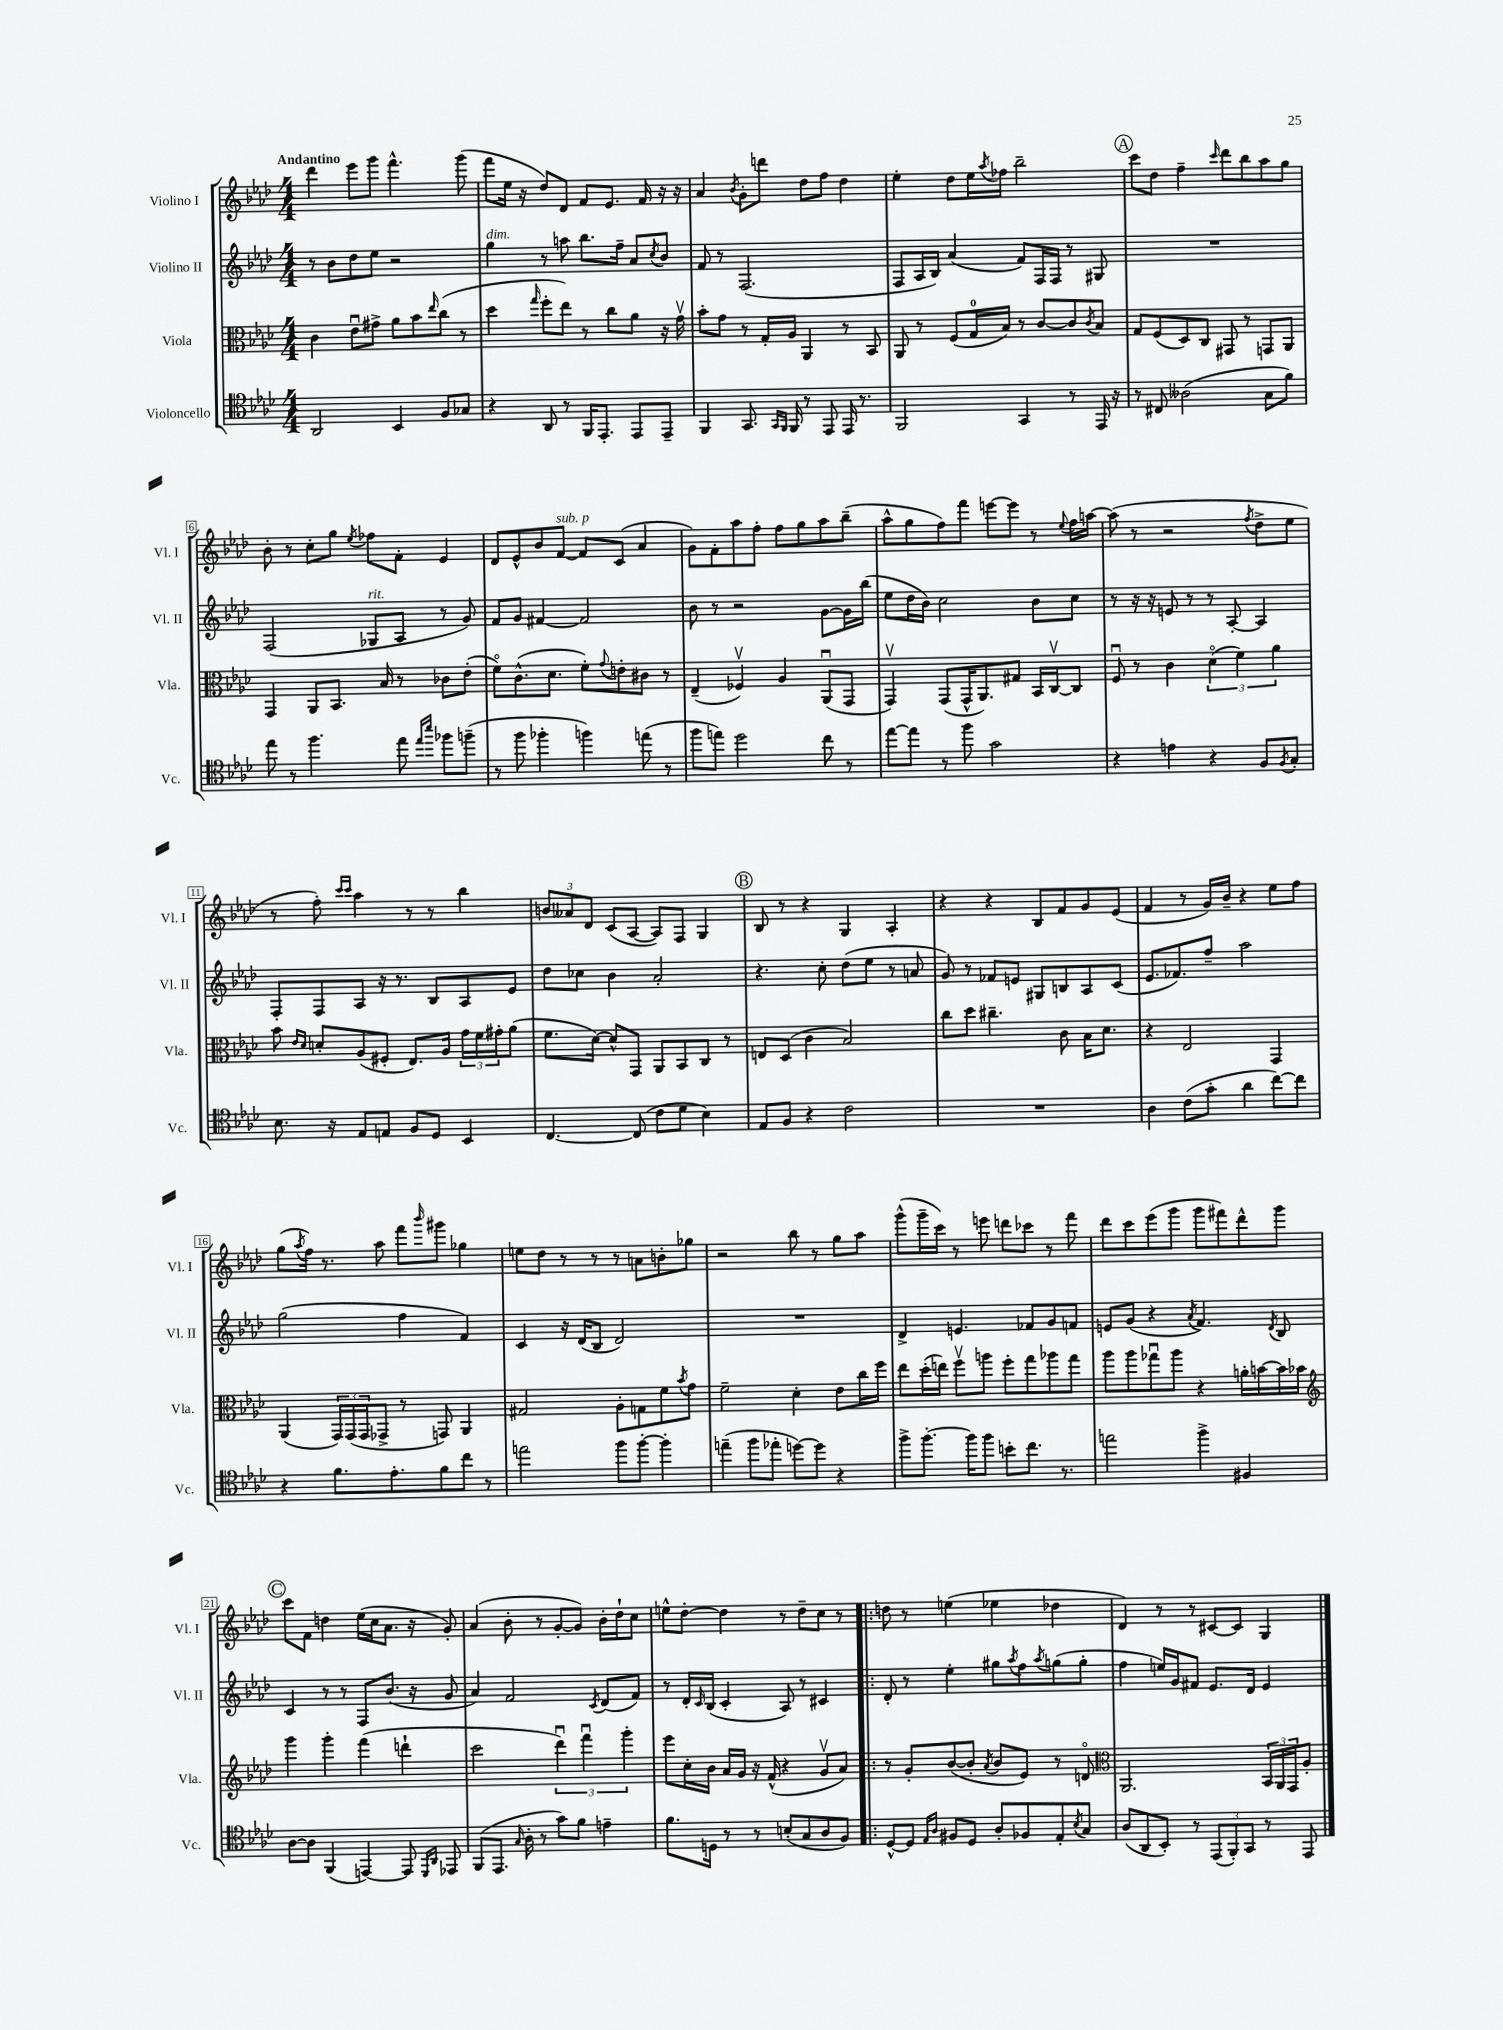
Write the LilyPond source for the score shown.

<<
\new StaffGroup <<
\new Staff = "s0" \with { instrumentName = "Violino I" shortInstrumentName = "Vl. I" } {
    \clef treble \key aes \major \numericTimeSignature \time 4/4 \tempo "Andantino"
    des'''4 ees'''8 g'''8 f'''4.-^ g'''8( |
    f'''8 ees''16 r16 des''8) des'8 f'8 ees'8. f'16 r16 r16 |
    aes'4 \acciaccatura { bes'8 } g'8-. d'''8 des''8 f''8 des''4 |
    ees''4-. des''8 ees''16 \acciaccatura { aes''8 } fes''16 bes''2-- |
    \mark \markup { \circle "A" } c'''8 des''8 f''4-- \grace { c'''16 } des'''8 bes''8 aes''8 g''8 |
    bes'8-. r8 c''8-. g''8 \acciaccatura { ees''8 } fes''8 f'8-. ees'4 |
    des'8 ees'8-^ bes'8 f'8~^\markup { \italic "sub. p" } f'8 c'8( aes'4 |
    g'8) f'8-. aes''8 f''8-. f''8 g''8 aes''8 bes''8--( |
    aes''8-^ g''8 f''8) f'''8 e'''8~ e'''8 r8 \appoggiatura { ees''8 } f''16 a''16~ |
    a''8( r8 r2 \acciaccatura { f''8 } des''8-> ees''8 |
    r8 f''8-.) \grace { c'''16 c'''16 } aes''4 r8 r8 bes''4 |
    \tuplet 3/2 { b'8 aeses'8 des'8 } c'8( aes8~ aes8) f8 g4 |
    \mark \markup { \circle "B" } bes8 r8 r4 g4 aes4-. |
    r4 r4 bes8 f'8 g'8 ees'8( |
    f'4 r8 g'16) bes'16-- r4 ees''8 f''8 |
    g''8( \acciaccatura { aes''8 } f''16) r8. aes''8 f'''8 \grace { bes'''16 } gis'''8 ges''4 |
    e''8 des''8 r8 r8 r8 a'8 b'8-. ges''8 |
    r2 bes''8 r8 g''8 aes''8 |
    g'''8-^( g'''16-- c'''16) r8 e'''8 d'''8 ces'''8 r8 f'''8 |
    des'''8 c'''8 ees'''8( g'''8 g'''8 fis'''8) des'''8-^ g'''8 |
    \mark \markup { \circle "C" } c'''8 f'8 d''4 ees''16( c''16 aes'8. r16 g'8-.) |
    aes'4( bes'8-. r8 g'8~-. g'8) bes'16-. des''16-! c''8 |
    e''8-^ des''8~-. des''4 r8 des''8-- c''8 r8 |
    \bar ".|:" d''8 r8 e''4( ees''4 des''4 |
    des'4) r8 r8 cis'8~ cis'8 g4 \bar "|." |
}
\new Staff = "s1" \with { instrumentName = "Violino II" shortInstrumentName = "Vl. II" } {
    \clef treble \key aes \major \numericTimeSignature \time 4/4
    r8 bes'8 des''8 ees''8 r2 |
    g''4^\markup { \italic "dim." } r8 a''8 bes''8. f''16-- aes'8 \acciaccatura { c''8 } bes'8 |
    f'8 r8 f2.( |
    f8 aes16 bes16) aes'4( f'8) f16 f16 r8 gis8 |
    \mark \markup { \circle "A" } R1 |
    f2( ges8^\markup { \italic "rit." } aes8 r8 g'8) |
    f'8 g'8 fis'4~ fis'2 |
    bes'8 r8 r2 g'8~ g'16 bes''16( |
    ees''8 des''16 bes'16) c''2 bes'8 c''8 |
    r8 r16 r16 e'8 r8 r8 aes8~-. aes4 |
    f8-. f8 aes8 r16 r8. bes8 aes8 ees'8 |
    des''8 ces''8 bes'4 aes'2-. |
    \mark \markup { \circle "B" } r4. c''8-. des''8( ees''8 r8 a'8 |
    g'8) r8 fes'8 e'8 gis8 b8 aes8 c'8( |
    ees'8. fes'8.) f''8-- aes''2 |
    g''2( f''4 f'4) |
    c'4 r16 des'16( bes8 des'2) |
    R1 |
    des'4-> e'4. fes'8 g'8 f'8 |
    e'8 g'8( r4 \acciaccatura { aes'8 } f'4.) \acciaccatura { des'8 } bes8 |
    \mark \markup { \circle "C" } c'4 r8 r8 f8 bes'8.( r16 g'8 |
    aes'4) f'2 \acciaccatura { c'8 } des'8( f'8) |
    r8 des'16-. \grace { c'16 } bes16( c'4-. aes8) r8 cis'4 |
    \bar ".|:" des'8-. r8 ees''4-. gis''8 \acciaccatura { aes''8 } f''8 \acciaccatura { aes''8 } g''8( g''8-. |
    f''4 e''16) g'16 fis'8 ees'8. des'16 ees'4 \bar "|." |
}
\new Staff = "s2" \with { instrumentName = "Viola" shortInstrumentName = "Vla." } {
    \clef alto \key aes \major \numericTimeSignature \time 4/4
    c'4 ees'8\downbow gis'8-> aes'8 bes'8 \grace { ees''16 } c''8( r8 |
    des''4 \grace { g''16 } f''8-. ees''8) r8 c''8 aes'8 r16 g'16\upbow |
    bes'8-. g'8 r8 g16-. aes16 aes,4 r8 bes,8 |
    aes,8 r8 f8( g16-0 bes16) r8 c'8~ c'8 \acciaccatura { c'8 } bes8 |
    \mark \markup { \circle "A" } g8 f8( des8) c8 gis,8 r8 g,8 aes,8 |
    g,4 aes,8 bes,8. bes16 r8 ces'8 ees'8-.( |
    f'8\flageolet) c'8.-^( des'8. f'8-.) \appoggiatura { g'8 } e'8-. cis'8 r8 |
    ees4--( fes4\upbow) aes4 aes,8\downbow( g,8 |
    g,4\upbow) g,8( g,16-^ aes,8.) gis8 bes,16 c16~\upbow c8 |
    f8\downbow r8 c'4 \tuplet 3/2 { des'4\flageolet( f'4) aes'4 } |
    bes'8 \grace { ees'16 des'16 } d'8-. aes8( fis8-. ees8.) aes16 \tuplet 3/2 { g'16 f'16 gis'16-. } aes'8( |
    f'8. des'16~) des'8-^ g,8 aes,8 bes,8 c8 r8 |
    \mark \markup { \circle "B" } e8 des8( c'4 bes2) |
    c''8 des''8 cis''4.-- c'8 bes16 des'8. |
    r4 ees2 g,4 |
    aes,4( \tuplet 3/2 { g,16) g,16( g,16 } ges,8-> r8 g,8) aes,4 |
    gis2 aes8-. g8 f'8 \acciaccatura { bes'8 } g'8 |
    f'2-- des'4-. ees'8 c''16 f''16 |
    ees''8 des''16-.( e''16) f''8\upbow a''8 f''8-. g''8 aes''8 g''8 |
    aes''8 aes''8 ges''8\downbow aes''8 r4 a'16-. b'16~ b'16 bes'16 |
    \mark \markup { \circle "C" } \clef treble g'''4 g'''4-. f'''4( d'''4-! |
    c'''2 \tuplet 3/2 { des'''4\downbow) f'''4\downbow g'''4-. } |
    ees'''8 c''16-. bes'16 aes'16 g'16 r16 f'16-^( r4 g'8\upbow aes'8) |
    \bar ".|:" r8 g'8-. bes'8~( bes'8-. \acciaccatura { aes'8 } bes'8 ees'8) r8 d'8\flageolet |
    \clef alto aes,2. \tuplet 3/2 { bes,16 aes,16 g,16 } aes8-. \bar "|." |
}
\new Staff = "s3" \with { instrumentName = "Violoncello" shortInstrumentName = "Vc." } {
    \clef tenor \key aes \major \numericTimeSignature \time 4/4
    aes,2 bes,4 f8 ges8 |
    r4 aes,8 r8 f,16 ees,8.-. ees,8 ees,8-- |
    f,4 g,8. \grace { g,16 f,16 } f,16 r8 ees,8 ees,16 r8. |
    f,2 g,4 r8 ees,16 r16 |
    \mark \markup { \circle "A" } r8 cis8 aeses2( g8 f'8) |
    ees''8 r8 f''4. ees''8 \grace { ees''16 bes''16 } fes''8 f''8--( |
    r8 f''8 fes''4-. f''4) e''8( r8 |
    f''8 e''8) des''2 c''8 r8 |
    ees''8~ ees''8 r8 f''8 g'2 |
    r4 e'4 r4 f8 \acciaccatura { f8 } g8-. |
    bes8. r16 ees8 e8 f8 des8 bes,4 |
    c4.~ c8( c'8 des'8 bes4) |
    \mark \markup { \circle "B" } ees8 f8 r4 c'2 |
    R1 |
    aes4 c'8( g'8-. aes'4 c''8~) c''8 |
    r4 f'8. ees'8.-. f'8 c''8 r8 |
    e''2 f''8 f''8~-. f''4-. |
    e''4--( f''8 ees''8-. d''8~) d''8 r4 |
    f''8-> f''8.~-. f''16 f''8 b'8-. c''8. r8. |
    e''2 f''4-> fis4 |
    \mark \markup { \circle "C" } aes8~ aes8 f,4( e,4~) e,8 \grace { des,16 aes,16 } ees,8 |
    f,8( ees,8. \grace { g16 } aes16-. r8 g'8) f'8 e'4-- |
    f'8. d16 r8 r8 b8-.( g8 aes8 f8) |
    \bar ".|:" des8~-^ des8 \grace { ees16 aes16 } fis8 des8 aes8-. fes8 ees8-. \acciaccatura { bes8 } g8 |
    aes8( aes,8 bes,8-.) r8 \tuplet 3/2 { ees,8( f,8-.) g,8 } r8 ees,8 \bar "|." |
}
>>
>>
\layout { \context { \Score \override BarNumber.stencil = #(make-stencil-boxer 0.1 0.3 ly:text-interface::print) } }
